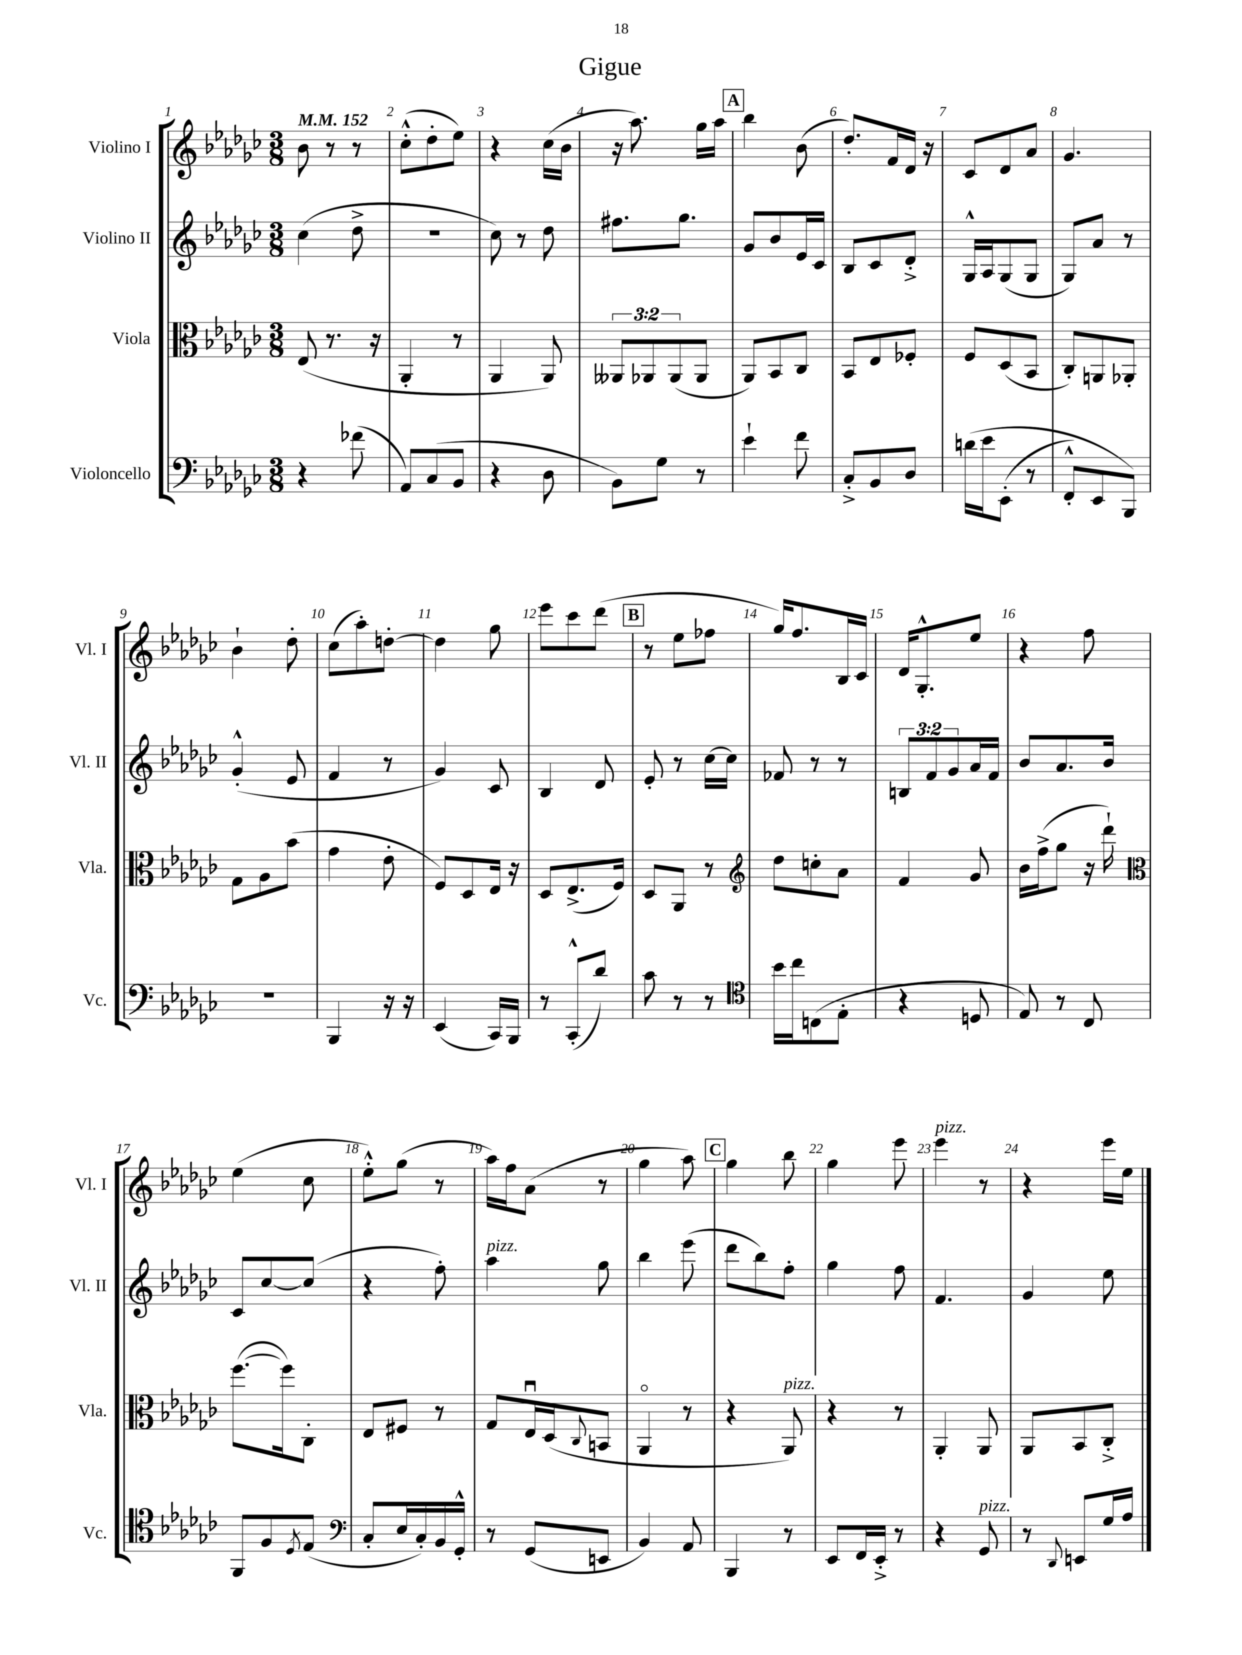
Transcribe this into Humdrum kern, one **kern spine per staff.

**kern	**kern	**kern	**kern
*staff4	*staff3	*staff2	*staff1
*clefF4	*clefC3	*clefG2	*clefG2
*k[b-e-a-d-g-c-]	*k[b-e-a-d-g-c-]	*k[b-e-a-d-g-c-]	*k[b-e-a-d-g-c-]
*M3/8	*M3/8	*M3/8	*M3/8
*MM152	*MM152	*MM152	*MM152
4r	(8E-	(4cc-	8b-
.	8.r	.	8r
(8f-	.	8dd-^	8r
.	16r	.	.
=	=	=	=
8AA-)	4AA-'	4.r	(8cc-'^^
(8C-	.	.	8dd-'
8BB-	8r	.	8ee-)
=	=	=	=
4r	4AA-	8cc-)	4r
.	.	8r	.
8D-	8AA-)	8dd-	(16cc-
.	.	.	16b-
=	=	=	=
8BB-)	12AA--	8.ff#	16r
.	.	.	8.aa-)
.	12AA-	.	.
8G-	.	.	.
.	(12AA-	.	.
.	.	8.gg-	.
8r	8AA-	.	16gg-
.	.	.	16aa-
=	=	=	=
4e-`	8AA-)	8g-	4bb-
.	8BB-	8b-	.
8f	8C-	16e-	(8b-
.	.	16c-	.
=	=	=	=
8C-'^	8BB-	8B-	8.dd-')
8BB-	8E-	8c-	.
.	.	.	16f
8D-	8F-'	8d-'^	16d-
.	.	.	16r
=	=	=	=
&(16d	8F	16G-^^	8c-
16e-	.	16A-	.
(8EE-'	(8D-	(8G-	8d-
8r	8BB-	8G-	8a-
=	=	=	=
8FF'^^)	8C-')	8G-)	4.g-
8EE-	8AA	8a-	.
8BBB-&)	8AA-'	8r	.
=	=	=	=
4.r	8G-	(4g-'^^	4b-`
.	8A-	.	.
.	(8b-	8e-	8dd-'
=	=	=	=
4BBB-	4g-	4f	(8cc-
.	.	.	8aa-')
16r	8e-'	8r	[8dd'
16r	.	.	.
=	=	=	=
(4EE-	8F)	4g-)	4dd]
.	8D-	.	.
16CC-)	16E-	8c-	8gg-
16BBB-	16r	.	.
=	=	=	=
8r	8D-	4B-	8eee-
(8CC-'^^	(8.E-^	.	8ccc-
8d-)	.	8d-	(8ddd-
.	16F)	.	.
=	=	=	=
8c-	8D-	8e-'	8r
8r	8AA-	8r	8ee-
8r	8r	[16cc-	8ff-
.	.	16cc-]	.
=	=	=	=
*clefC4	*clefG2	*	*
16b-	8dd-	8f-	16gg-)
16cc-	.	.	8.ff
(8C	8cc'	8r	.
8E-'	8a-	8r	16B-
.	.	.	16c-
=	=	=	=
4r	4f	12B	16d-
.	.	.	8.G-'^^
.	.	12f	.
.	.	12g-	.
8D	8g-	16a-	8ee-
.	.	16f	.
=	=	=	=
8E-)	16b-	8b-	4r
.	(16ff^	.	.
8r	8gg-	8.a-	.
8C-	16r	.	8ff
.	16ddd-`)	16b-	.
=	=	=	=
*	*clefC3	*	*
8FF	([8.ff	8c-	(4ee-
8F	.	[8cc-	.
.	16ff])	.	.
8qD-	.	.	.
(8E-	8C-'	(8cc-]	8cc-
=	=	=	=
*clefF4	*	*	*
8C-'	8E-	4r	8ee-'^^)
16E-	8F#	.	(8gg-
16C-')	.	.	.
16BB-	8r	8ff')	8r
16GG-'^^	.	.	.
=	=	=	=
8r	8G-	4aa-	16aa-)
.	.	.	16ff
(8GG-	16E-u	.	(8a-
.	(16D-	.	.
.	8qqC-	.	.
8EE	8BB	8gg-	8r
=	=	=	=
4BB-)	4AA-o	4bb-	4gg-
8AA-	8r	(8eee-	8aa-)
=	=	=	=
4BBB-	4r	8ddd-	4gg-
.	.	8bb-)	.
8r	8AA-)	8ff'	8bb-
=	=	=	=
8EE-	4r	4gg-	4gg-
16FF	.	.	.
16EE-'^	.	.	.
8r	8r	8ff	8eee-
=	=	=	=
4r	4AA-'	4.f	4eee-
8GG-	8AA-	.	8r
=	=	=	=
8r	8AA-	4g-	4r
8qqDD-	.	.	.
8EE	8BB-	.	.
16G-	8C-'^	8ee-	16eee-
16A-	.	.	16ee-
==	==	==	==
*-	*-	*-	*-
